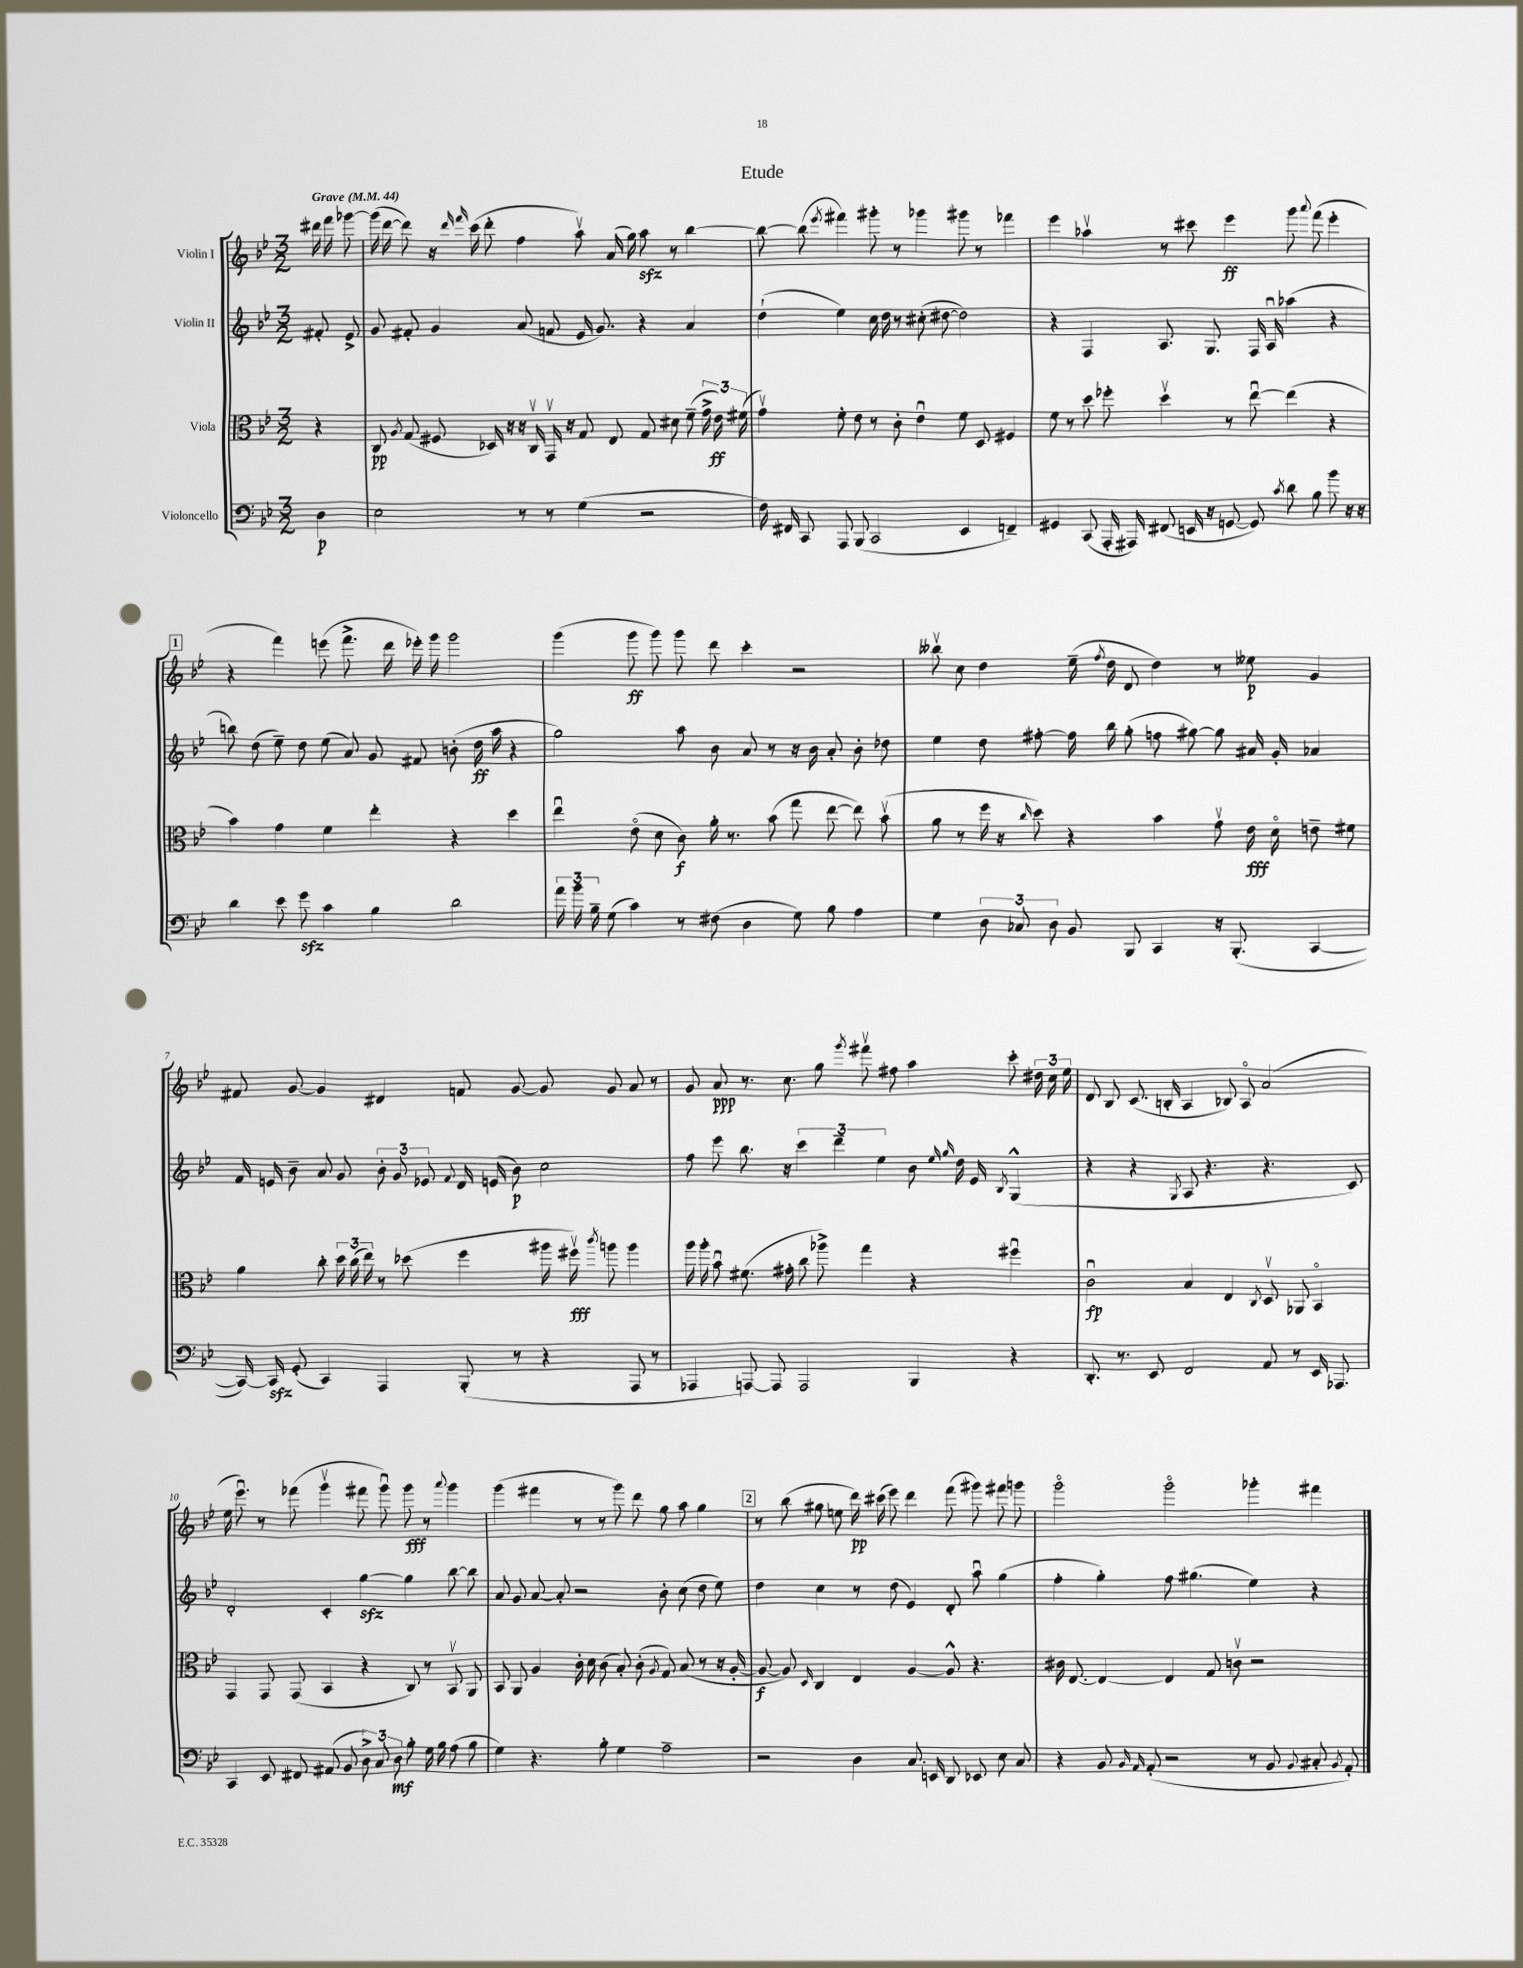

**kern	**kern	**kern	**kern
*staff4	*staff3	*staff2	*staff1
*clefF4	*clefC3	*clefG2	*clefG2
*k[b-e-]	*k[b-e-]	*k[b-e-]	*k[b-e-]
*M3/2	*M3/2	*M3/2	*M3/2
*MM44	*MM44	*MM44	*MM44
4D\	4r	8f#'/	16ddd#\
.	.	.	16fff\
.	.	8e-^/	[8ggg-\
=	=	=	=
2E-\	8C/	8g/	(16ggg-\]
.	.	.	[16ddd\
.	8qA/	.	.
.	(8G/	8f#'/	8ddd\])
.	8F#/	4g/	16r
.	.	.	16qqddd/
.	.	.	16qqfff/
.	.	.	(16ccc\
.	16D-/)	.	8ddd'\
.	16r	.	.
8r	16r	(8a/	4ff\
.	16Cv/	.	.
8r	16GGv/	8f/	.
.	16r	.	.
(4G\	8G/	16e-/	8aav\)
.	.	8.g/)	.
.	8E-/	.	(16a/
.	.	.	16gg\)
2r	8G/	4r	8aa\
.	8d#\	.	8r
.	(8f~\	4a/	[4bb-\
.	24g^\	.	.
.	24e-\)	.	.
.	(24f#\	.	.
=	=	=	=
16F\)	4gv\)	(4dd`\	8bb-\_
16FF#/	.	.	.
8CC/	.	.	(8bb-\]
.	.	.	8qeee-/
8AAA/	8f'\	4ee-\)	4fff#\)
(8BBB-/	8e-\	.	.
2CC/	8r	16cc\	8ggg#'\
.	.	16dd\	.
.	8c'\	8r	8r
.	4e-u\	(8cc#'\	4ggg-\
.	.	[8dd#\	.
4EE-/	8f\	2dd#\])	8ggg#\
.	8D/	.	8r
4FF~/)	4F#/	.	4fff-\
=	=	=	=
4GG#/	8f\	4r	4eee-\
.	8r	.	.
(8CC/	8dd\	4F/	4aa-v\
16AAA'/	8ff-'\	.	.
16AAA#/)	.	.	.
(8FF#/	4ddv\	8.A/	8r
16EE/	.	.	8ccc#\
16r	.	8.G/	.
[8GG/	8r	.	4eee-\
8GG/])	[8ee-u\	16F/	.
.	.	16Au/	.
8qc/	.	.	.
8d\	(4ee-\]	(4aa-\	8ggg\
.	.	.	8qqaaa/
8B-\	.	.	(8fff\
8b-\	4r	4r	4eee-'\
16r	.	.	.
16r	.	.	.
=	=	=	=
4d\	4b-\)	8bb\)	4r
.	.	(8dd\	.
8e-\	4g\	8ee-~\)	4fff\)
8g\	.	8dd\	.
4c\	4f\	(8ee-\	(8eee\
.	.	8a/)	8.fff^\
4B-\	4ee-'\	8g/	.
.	.	.	16ddd\
.	.	8f#/	16eee-'\)
.	.	.	16ggg\
2d\	4r	(8b'\	2ggg\
.	.	16dd\	.
.	.	16aa\	.
.	4dd\	4r	.
=	=	=	=
24a\	4ee-u\	2gg\)	(4ggg\
24b-\	.	.	.
24B-~\	.	.	.
(8G\	.	.	.
4c\)	(8e-o\	.	8ggg\
.	8d\	.	8ggg\)
8r	8c\)	8aa\	8ggg\
(8F#\	16a'\	8b-\	8ddd\
.	8.r	.	.
4D\	.	8a/	4ccc'\
.	(8b-\	8r	.
8G\)	8gg\	16r	2r
.	.	16b-\	.
8B-\	[8ee-\	8a'/	.
4A\	8ee-\])	8b-'\	.
.	(8b-v\	8dd-\	.
=	=	=	=
4G\	8a\	4ee-\	8bb--v\
.	8r	.	8cc\
12D\	16ff\	8dd\	4dd\
.	16r	.	.
12C-/	.	.	.
.	16qqcc/	.	.
.	8dd\)	[8ff#'\	.
12D\	.	.	.
8BB-/	4r	16ff#\]	(16ee-~\
.	.	.	8qff/
.	.	16bb-\	16dd\
8BBB-/	.	(8gg'\	8d/
4CC/	4b-\	8ff\	4dd\)
.	.	[8gg#\)	.
16r	8gv\	8gg#\]	8r
(8.BBB-'/	.	.	.
.	16e-\	16a#/	8ee--\
.	16do\	16g'/	.
[4CC/	8e~\	4a-/	4g/
.	8f#\	.	.
=	=	=	=
16CC/_)	4a\	16f/	8f#/
16CC/]	.	16e/	.
(8GG'/	.	8b-~\	[8g/
4CC/)	8cc'\	8a/	4g/]
.	24dd\	8g/	.
.	(24cc\	.	.
.	24ee-\)	.	.
4AAA/	8r	12b-'\	4d#/
.	.	12g/	.
.	(8dd-\	.	.
.	.	12e-/	.
.	.	8qqf/	.
(8BBB-'/	4ff\	16d/	8f/
.	.	(16e/	.
8r	.	8b-\)	[8g/
4r	16aa#\	2cc\	8g/]
.	16ff#v\)	.	.
.	8qccc/	.	.
.	8aa\	.	8g/
8AAA/	4aa\	.	8a/
8r	.	.	8r
=	=	=	=
4AAA-/	16aa\	8ff\	8g/
.	16aa'\	.	.
.	8b-u\	8eee-\	8a/
[8AAA/)	(8.f#\	8.bb-\	8.r
8AAA/]	.	.	.
.	16g#'\	16r	8.cc\
2AAA/	8cc\	6ccc\	.
.	8aa-^\)	.	8gg\
.	.	6ddd~\	.
.	.	.	8qggg/
.	4gg\	.	8fff#v\
.	.	6ee-\	.
.	.	.	8ff#\
4BBB-/	4r	8b-\	4aa\
.	.	16qqee-/	.
.	.	16qqgg/	.
.	.	16dd\	.
.	.	16e-/	.
.	.	8qB-/	.
4r	4ff#u\	(4G^^/	8ccc'\
.	.	.	24dd#\
.	.	.	24cc\
.	.	.	24ee-\
=	=	=	=
8.DD'/	2cu\	4r	8d/
.	.	.	8B-/
8.r	.	.	.
.	.	4r	(8.c/
8EE-/	.	.	.
.	.	.	16B'/
.	.	8qG/	.
2FF/	4B-/	8A/	4A/
.	.	4.r	.
.	4E-/	.	8B-/)
.	.	.	8Ao/
.	8qC/	.	.
8AA/	8Dv/	4.r	(2a/
8r	8AA-/	.	.
16EE-/	4BB-o/	.	.
8.AAA-/	.	.	.
.	.	8c/)	.
=	=	=	=
4CC/	4GG/	2d'/	16ee-\
.	.	.	8.eee-u\)
8EE-/	8GG/	.	8r
8FF#/	(8GG/	.	(8fff-\
(8AA#/	4BB-/	4c'/	4gggv\
8BB-/	.	.	.
12D^\)	4r	[4gg\	8fff#\
12C/	.	.	.
.	.	.	8gggu\)
12D\	.	.	.
8B-'\	8C/)	4gg\]	8ggg\
16G\	8r	.	8r
16B-\	.	.	.
.	.	.	8qqaaa/
(8A\	8BB-v/	[8bb-\	4ggg\
8B-\	8AA/	8bb-\]	.
=	=	=	=
4G\)	8BB-/	8a/	(4ggg\
.	8AA/	8g/	.
4.r	4A/	[8a/	4fff#\
.	.	8a'/]	.
.	16c'\	2r	8r
.	16d\	.	.
8B-'\	(8c\	.	8r
4G\	8B-'/)	.	8ggg\)
.	(8c'\	.	8ddd\
.	8qA/	.	.
2A~\	8G/)	8b-'\	8gg\
.	(8B-/	(8cc\	8aa\
.	8r	8dd\	4gg\
.	16r	8ee-\)	.
.	[16A'/	.	.
=	=	=	=
2r	8A/_	4dd\	8r
.	8A/])	.	(8bb-\
.	16qqD/	.	.
.	4C/	4cc\	8gg#\
.	.	.	8ee\
4D\	4E-/	8r	16ddd\)
.	.	.	(16ccc#\
.	.	(8dd\	8eee-\)
8.C/	[4A/	4e-/)	4ddd\
16EE/	.	.	.
8DD/	8A^^/]	8d'/	(8fff\
8EE-/	4.r	8aau\	8ggg#\)
8E-\	.	(4gg\	8fff#\
8C/	.	.	8ggg\
=	=	=	=
4r	16c#\	4ff'\	2gggo\
.	[8.E-/	.	.
8BB-/	4E-/_	4gg'\)	.
16qqBB-/	.	.	.
16qqAA/	.	.	.
(8AA'/	.	.	.
2r	4E-/]	8ff\	2gggo\
.	.	(4.gg#\	.
.	8G/	.	.
.	8cv\	.	.
8r	2r	4ee-\)	4ggg-'\
8BB-/	.	.	.
8qqBB-/	.	.	.
8C#'/	.	4r	4fff#\
8qBB-/	.	.	.
8AA'/)	.	.	.
==	==	==	==
*-	*-	*-	*-
